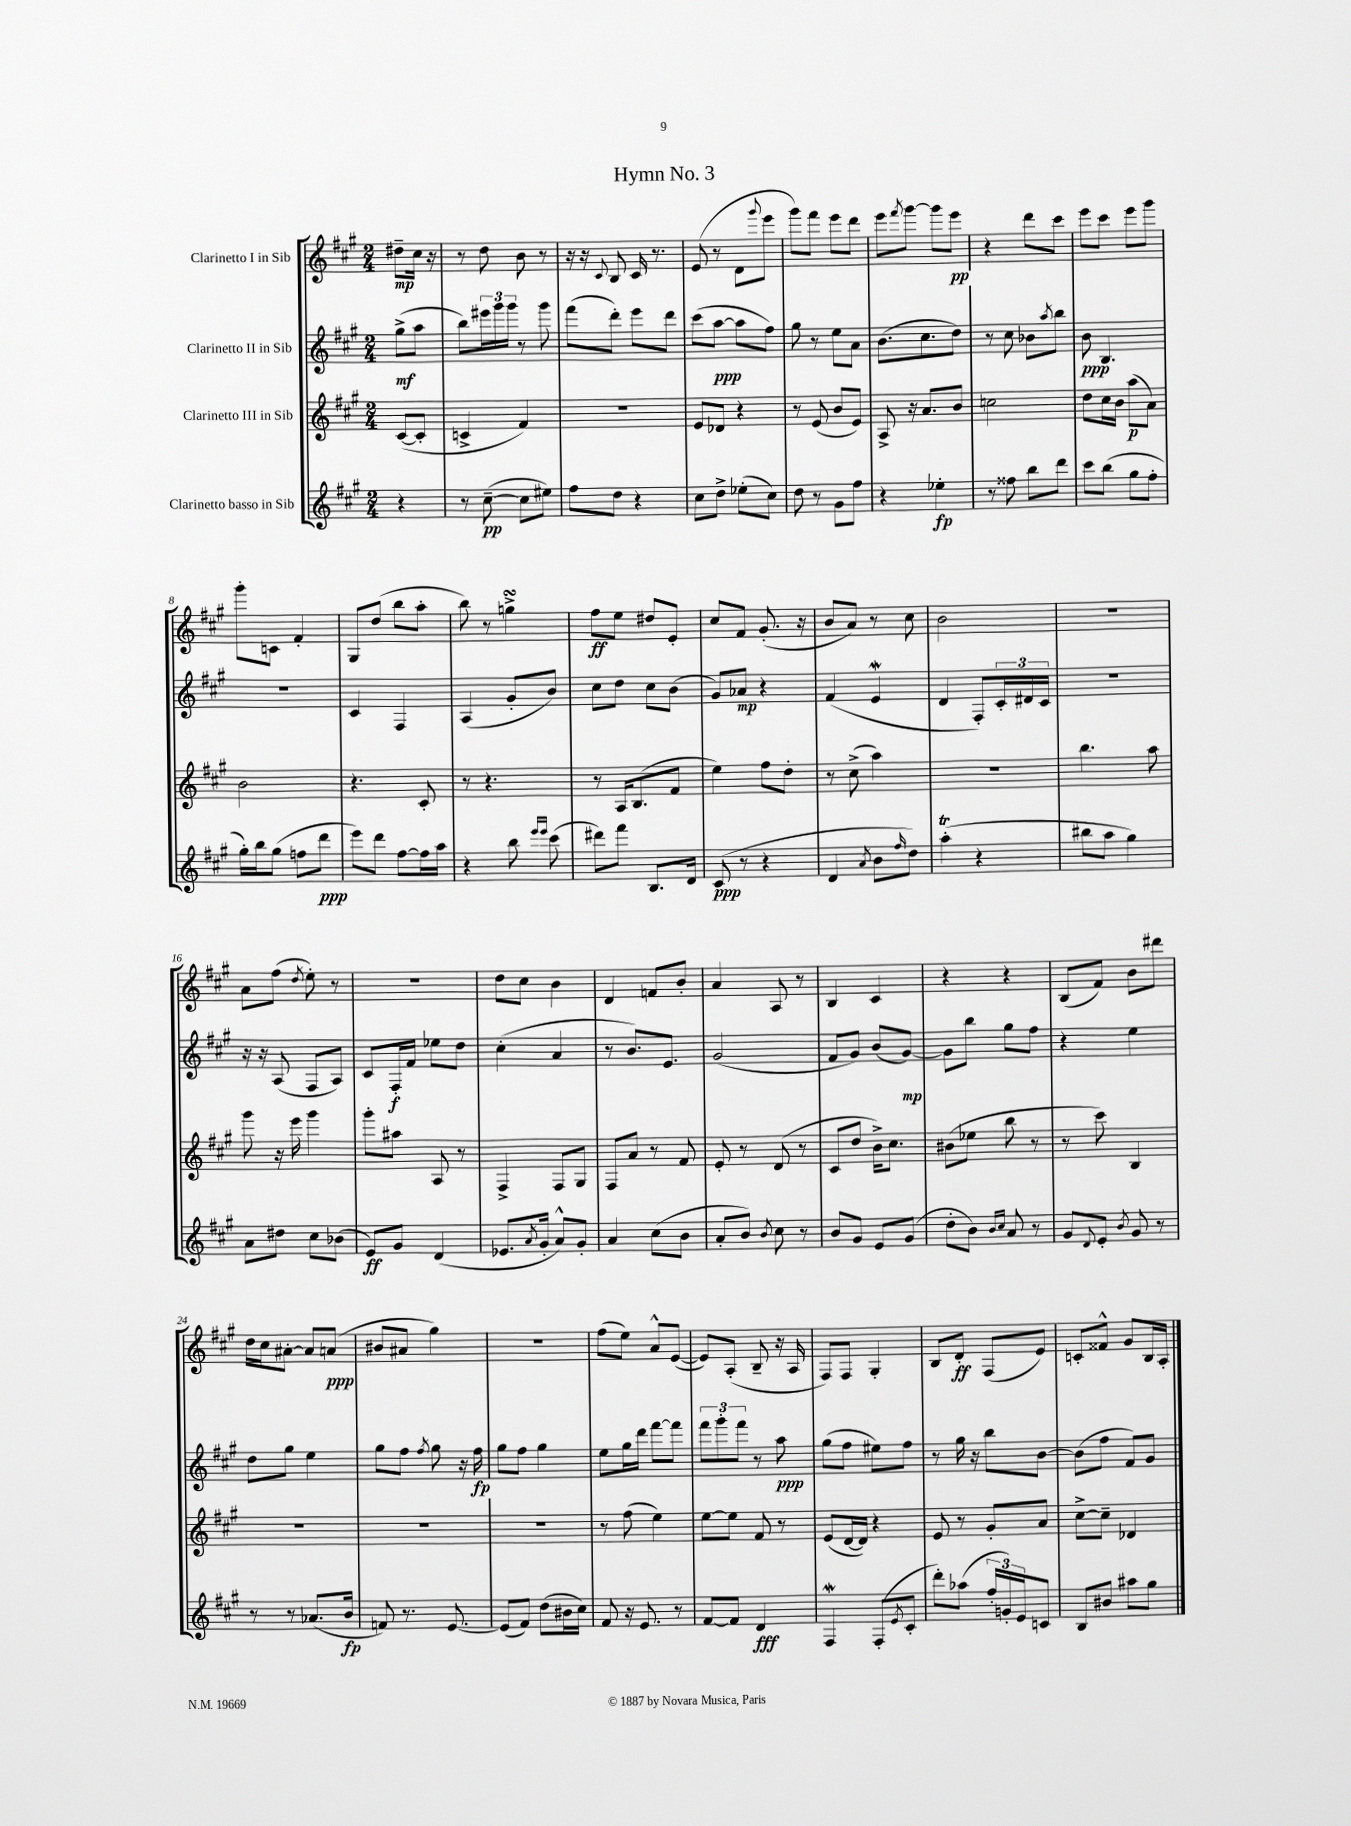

**kern	**dynam	**kern	**dynam	**kern	**dynam	**kern	**dynam
*part4	*part4	*part3	*part3	*part2	*part2	*part1	*part1
*staff4	*staff4	*staff3	*staff3	*staff2	*staff2	*staff1	*staff1
*I"Clarinetto basso in Sib	*	*I"Clarinetto III in Sib	*	*I"Clarinetto II in Sib	*	*I"Clarinetto I in Sib	*
*clefG2	*	*clefG2	*	*clefG2	*	*clefG2	*
*k[f#c#g#]	*	*k[f#c#g#]	*	*k[f#c#g#]	*	*k[f#c#g#]	*
*M2/4	*	*M2/4	*	*M2/4	*	*M2/4	*
=	=	=	=	=	=	=	=
4r	.	([8c#/L	.	(8gg#^\L	mf	8dd#X~\L	mp
.	.	8c#'/J]	.	8aa\J	.	16cc#\Jk	.
.	.	.	.	.	.	16r	.
=1	=1	=1	=1	=1	=1	=1	=1
8r	.	4cn^/	.	8bb\L)	.	8r	.
([8cc#~\	pp	.	.	24eee#X\L	.	8dd\	.
.	.	.	.	24ggg#\	.	.	.
.	.	.	.	24ggg#\JJ	.	.	.
8cc#\L]	.	4f#/)	.	8r	.	8b\	.
8ee#X\J)	.	.	.	8ggg#\	.	8r	.
=2	=2	=2	=2	=2	=2	=2	=2
8ff#\L	.	2r	.	(8fff#\L	.	16r	.
.	.	.	.	.	.	16r	.
.	.	.	.	.	.	8qqc#/	.
8dd\J	.	.	.	8ddd'\J)	.	8B/	.
4r	.	.	.	8eee\L	.	16c#/	.
.	.	.	.	.	.	8.r	.
.	.	.	.	8ddd\J	.	.	.
=3	=3	=3	=3	=3	=3	=3	=3
8cc#\L	.	8e/L	.	(8ccc#\L	.	(8e/	.
8dd^\J	.	8d-X/J	.	[8aa\J	ppp	8r	.
(8ee-X'\L	.	4r	.	8aa\L]	.	8d\L	.
.	.	.	.	.	.	8qqggg#/	.
8cc#\J)	.	.	.	8ff#\J)	.	8eee\J	.
=4	=4	=4	=4	=4	=4	=4	=4
8dd\	.	8r	.	8gg#\	.	8ggg#\L)	.
8r	.	(8e/	.	8r	.	8fff#\J	.
8g#\L	.	8b/L	.	8ee\L	.	8eee\L	.
8ff#\J	.	8e/J)	.	8a\J	.	8ddd\J	.
=5	=5	=5	=5	=5	=5	=5	=5
4r	.	8A^/	.	(8.b\L	.	8eee\L	.
.	.	.	.	.	.	8qfff#/	.
.	.	16r	.	.	.	[8ggg#\J	.
.	.	8.a/L	.	8.cc#\	.	.	.
4ee-X'\	fp	.	.	.	.	8ggg#\L]	.
.	.	8b/J	.	8dd\J)	.	8eee\J	pp
=6	=6	=6	=6	=6	=6	=6	=6
8r	.	2ccn\	.	8r	.	4r	.
8ff##X\	.	.	.	8cc#\	.	.	.
8bb\L	.	.	.	8b-X\L	.	8ddd\L	.
.	.	.	.	8qaa/	.	.	.
8ddd\J	.	.	.	8bb\J	.	8ccc#\J	.
=7	=7	=7	=7	=7	=7	=7	=7
8ccc#\L	.	8dd\L	.	8b\	ppp	8eee\L	.
(8bb\J	.	16cc#\L	.	4.B/	.	8ccc#\J	.
.	.	16b\JJ	.	.	.	.	.
8gg#\L	.	(8aa\L	p	.	.	8eee\L	.
8ff#'\J	.	8a\J)	.	.	.	8ggg#\J	.
!!LO:LB:g=z
=8	=8	=8	=8	=8	=8	=8	=8
16gg#'\LL)	.	2b\	.	2r	.	8ggg#'\L	.
16bb\J	.	.	.	.	.	.	.
(8gg#\J	.	.	.	.	.	8cn\J	.
8ffn\L	.	.	.	.	.	4f#'/	.
8ddd\J	ppp	.	.	.	.	.	.
=9	=9	=9	=9	=9	=9	=9	=9
8eee\L)	.	4.r	.	4c#/	.	8G#/L	.
8ddd\J	.	.	.	.	.	(8dd/J	.
[8ff#\L	.	.	.	4F#/	.	8bb\L	.
16ff#\L]	.	8c#'/	.	.	.	8aa'\J	.
16aa\JJ	.	.	.	.	.	.	.
=10	=10	=10	=10	=10	=10	=10	=10
4r	.	8r	.	(4A/	.	8bb\)	.
.	.	4.r	.	.	.	8r	.
8bb\	.	.	.	8g#'/L	.	4ggnsSSs^\	.
16qqeee/LL	.	.	.	.	.	.	.
16qqeee/JJ	.	.	.	.	.	.	.
(8ccc#\	.	.	.	8b/J)	.	.	.
=11	=11	=11	=11	=11	=11	=11	=11
8ddd#X\L)	.	8r	.	8cc#\L	.	8ff#\L	ff
8fff#\J	.	16A/KL	.	8dd\J	.	8ee\J	.
.	.	(8.B/	.	.	.	.	.
8.B/L	.	.	.	8cc#\L	.	8dd#X/L	.
.	.	8f#/J	.	(8b\J	.	8e'/J	.
16d/Jk	.	.	.	.	.	.	.
=12	=12	=12	=12	=12	=12	=12	=12
(8c#/	ppp	4ee\)	.	8g#/L)	.	8cc#/L	.
8r	.	.	.	8a-X/J	mp	8f#/J	.
4r	.	8ff#\L	.	4r	.	(8.g#'/	.
.	.	8dd'\J	.	.	.	.	.
.	.	.	.	.	.	16r	.
=13	=13	=13	=13	=13	=13	=13	=13
4d/	.	8r	.	(4f#/	.	8b/L	.
.	.	(8cc#^\	.	.	.	8a/J)	.
8qa/	.	.	.	.	.	.	.
8b\L	.	4aa\)	.	4eW/	.	8r	.
16qqff#/	.	.	.	.	.	.	.
8dd\J)	.	.	.	.	.	8cc#\	.
=14	=14	=14	=14	=14	=14	=14	=14
(4aaT'\	.	2r	.	4d/	.	2b\	.
4r	.	.	.	8F#'/L)	.	.	.
.	.	.	.	24c#'/L	.	.	.
.	.	.	.	24d#X/	.	.	.
.	.	.	.	24c#/JJ	.	.	.
=15	=15	=15	=15	=15	=15	=15	=15
8bb#X\L	.	4.bb\	.	2r	.	2r	.
8aa\J	.	.	.	.	.	.	.
4gg#\)	.	.	.	.	.	.	.
.	.	8aa\	.	.	.	.	.
!!LO:LB:g=z
=16	=16	=16	=16	=16	=16	=16	=16
8a\L	.	8ggg#\	.	16r	.	8a\L	.
.	.	.	.	16r	.	.	.
8dd#X\J	.	16r	.	(8A/	.	(8ff#\J	.
.	.	16eee\	.	.	.	.	.
.	.	.	.	.	.	8qdd/	.
8cc#\L	.	4ggg#\	.	8F#/L	.	8ee'\)	.
(8b-X\J	.	.	.	8A/J)	.	8r	.
=17	=17	=17	=17	=17	=17	=17	=17
8e/L)	ff	8ggg#'\L	.	8c#/L	.	2r	.
8g#/J	.	8aa#X\J	.	16F#'/L	f	.	.
.	.	.	.	16f#/JJ	.	.	.
(4d/	.	8A/	.	8ee-X\L	.	.	.
.	.	8r	.	8dd\J	.	.	.
=18	=18	=18	=18	=18	=18	=18	=18
8.e-X/L	.	4F#^/	.	(4cc#'\	.	8dd\L	.
.	.	.	.	.	.	8cc#\J	.
8qa/	.	.	.	.	.	.	.
16g#'/Jk	.	.	.	.	.	.	.
8a^^/L)	.	8F#/L	.	4a/	.	4b\	.
8g#'/J	.	8G#/J	.	.	.	.	.
=19	=19	=19	=19	=19	=19	=19	=19
4a/	.	8F#/L	.	8r	.	4d/	.
.	.	8a/J	.	8.b/L)	.	.	.
(8cc#\L	.	8r	.	.	.	8fn/L	.
.	.	.	.	8.e/J	.	.	.
8b\J	.	8f#/	.	.	.	8b'/J	.
=20	=20	=20	=20	=20	=20	=20	=20
8a'/L	.	8e'/	.	(2g#/	.	4a/	.
8b/J)	.	8r	.	.	.	.	.
8qb/	.	.	.	.	.	.	.
8cc#\	.	(8d/	.	.	.	8A/	.
8r	.	8r	.	.	.	8r	.
=21	=21	=21	=21	=21	=21	=21	=21
8b/L	.	8c#/L	.	8f#/L	.	4B/	.
8g#/J	.	8dd/J	.	8g#/J)	.	.	.
8e/L	.	16b^\KL)	.	(8b/L	.	4c#/	.
.	.	8.cc#\J	.	.	.	.	.
(8g#/J	.	.	.	[8g#/J)	mp	.	.
=22	=22	=22	=22	=22	=22	=22	=22
8dd'\L	.	(8b#X\L	.	8g#\L]	.	4r	.
8b\J)	.	8ee-X\J	.	8bb\J	.	.	.
16qqb/LL	.	.	.	.	.	.	.
16qqcc#/JJ	.	.	.	.	.	.	.
8a/	.	8bb\	.	8gg#\L	.	4r	.
8r	.	8r	.	8ff#\J	.	.	.
=23	=23	=23	=23	=23	=23	=23	=23
8g#/L	.	8r	.	4r	.	(8B/L	.
8qqd/	.	.	.	.	.	.	.
8e'/J	.	8ccc#\)	.	.	.	8f#/J)	.
8qb/	.	.	.	.	.	.	.
8g#/	.	4B/	.	4ee\	.	8b\L	.
8r	.	.	.	.	.	8ddd#X\J	.
!!LO:LB:g=z
=24	=24	=24	=24	=24	=24	=24	=24
8r	.	2r	.	8dd\L	.	16dd\LL	.
.	.	.	.	.	.	16cc#\J	.
8r	.	.	.	8gg#\J	.	[8a#X'\J	.
(8.a-X/L	.	.	.	4ee\	.	8a#/L]	.
.	.	.	.	.	.	(8an/J	ppp
16b/Jk	fp	.	.	.	.	.	.
=25	=25	=25	=25	=25	=25	=25	=25
8fn/)	.	2r	.	8gg#\L	.	8b#X/L	.
8.r	.	.	.	8ff#\J	.	8a#X/J	.
.	.	.	.	8qff#/	.	.	.
.	.	.	.	8gg#\	.	4gg#\)	.
[8.e/	.	.	.	.	.	.	.
.	.	.	.	16r	.	.	.
.	.	.	.	16ff#\	fp	.	.
=26	=26	=26	=26	=26	=26	=26	=26
(8e/L]	.	2r	.	8gg#\L	.	2r	.
8f#/J)	.	.	.	8ff#\J	.	.	.
(8dd\L	.	.	.	4gg#\	.	.	.
16b#X\L	.	.	.	.	.	.	.
16cc#\JJ)	.	.	.	.	.	.	.
=27	=27	=27	=27	=27	=27	=27	=27
8f#/	.	8r	.	8ee\L	.	(8ff#\L	.
16r	.	(8ff#\	.	16gg#\L	.	8ee\J)	.
8.e/	.	.	.	16ddd\JJ	.	.	.
.	.	4ee\)	.	[8fff#\L	.	8a^^/L	.
8r	.	.	.	8fff#\J]	.	([8e/J	.
=28	=28	=28	=28	=28	=28	=28	=28
[8f#/L	.	[8ee\L	.	12fff#\L	.	8e/L])	.
.	.	.	.	12ggg#'\	.	.	.
8f#/J]	.	8ee\J]	.	.	.	(8A'/J	.
.	.	.	.	12fff#\J	.	.	.
4d/	fff	8f#/	.	8r	.	8B~/	.
.	.	8r	.	8aa\	ppp	16r	.
.	.	.	.	.	.	16A/	.
=29	=29	=29	=29	=29	=29	=29	=29
4F#W/	.	(8e/L	.	(8gg#\L	.	8F#/L)	.
.	.	[16d/L	.	8ff#\J	.	8F#/J	.
.	.	16d/JJ])	.	.	.	.	.
(8F#'/L	.	4r	.	8ee#X\L)	.	4G#'/	.
8qe/	.	.	.	.	.	.	.
8c#'/J	.	.	.	8ff#\J	.	.	.
=30	=30	=30	=30	=30	=30	=30	=30
8ddd'\L)	.	8e/	.	8r	.	8B/L	.
(8aa-X\J	.	8r	.	16gg#\	.	8d'/J	ff
.	.	.	.	16r	.	.	.
24ff#'/LL	.	8g#'/L	.	8bb\L	.	(8F#/L	.
24gn'/)	.	.	.	.	.	.	.
24e/J	.	.	.	.	.	.	.
8cn/J	.	8a/J	.	[8b\J	.	8e/J)	.
=31	=31	=31	=31	=31	=31	=31	=31
8B/L	.	[8cc#^\L	.	(8b\L]	.	8cn'/L	.
8b#X/J	.	8cc#~\J]	.	8ff#\J	.	8f##X^^/J	.
8aa#X\L	.	4d-X/	.	8f#/L)	.	8g#/L	.
8gg#\J	.	.	.	8g#/J	.	16B/L	.
.	.	.	.	.	.	16A'/JJ	.
==	==	==	==	==	==	==	==
*-	*-	*-	*-	*-	*-	*-	*-
